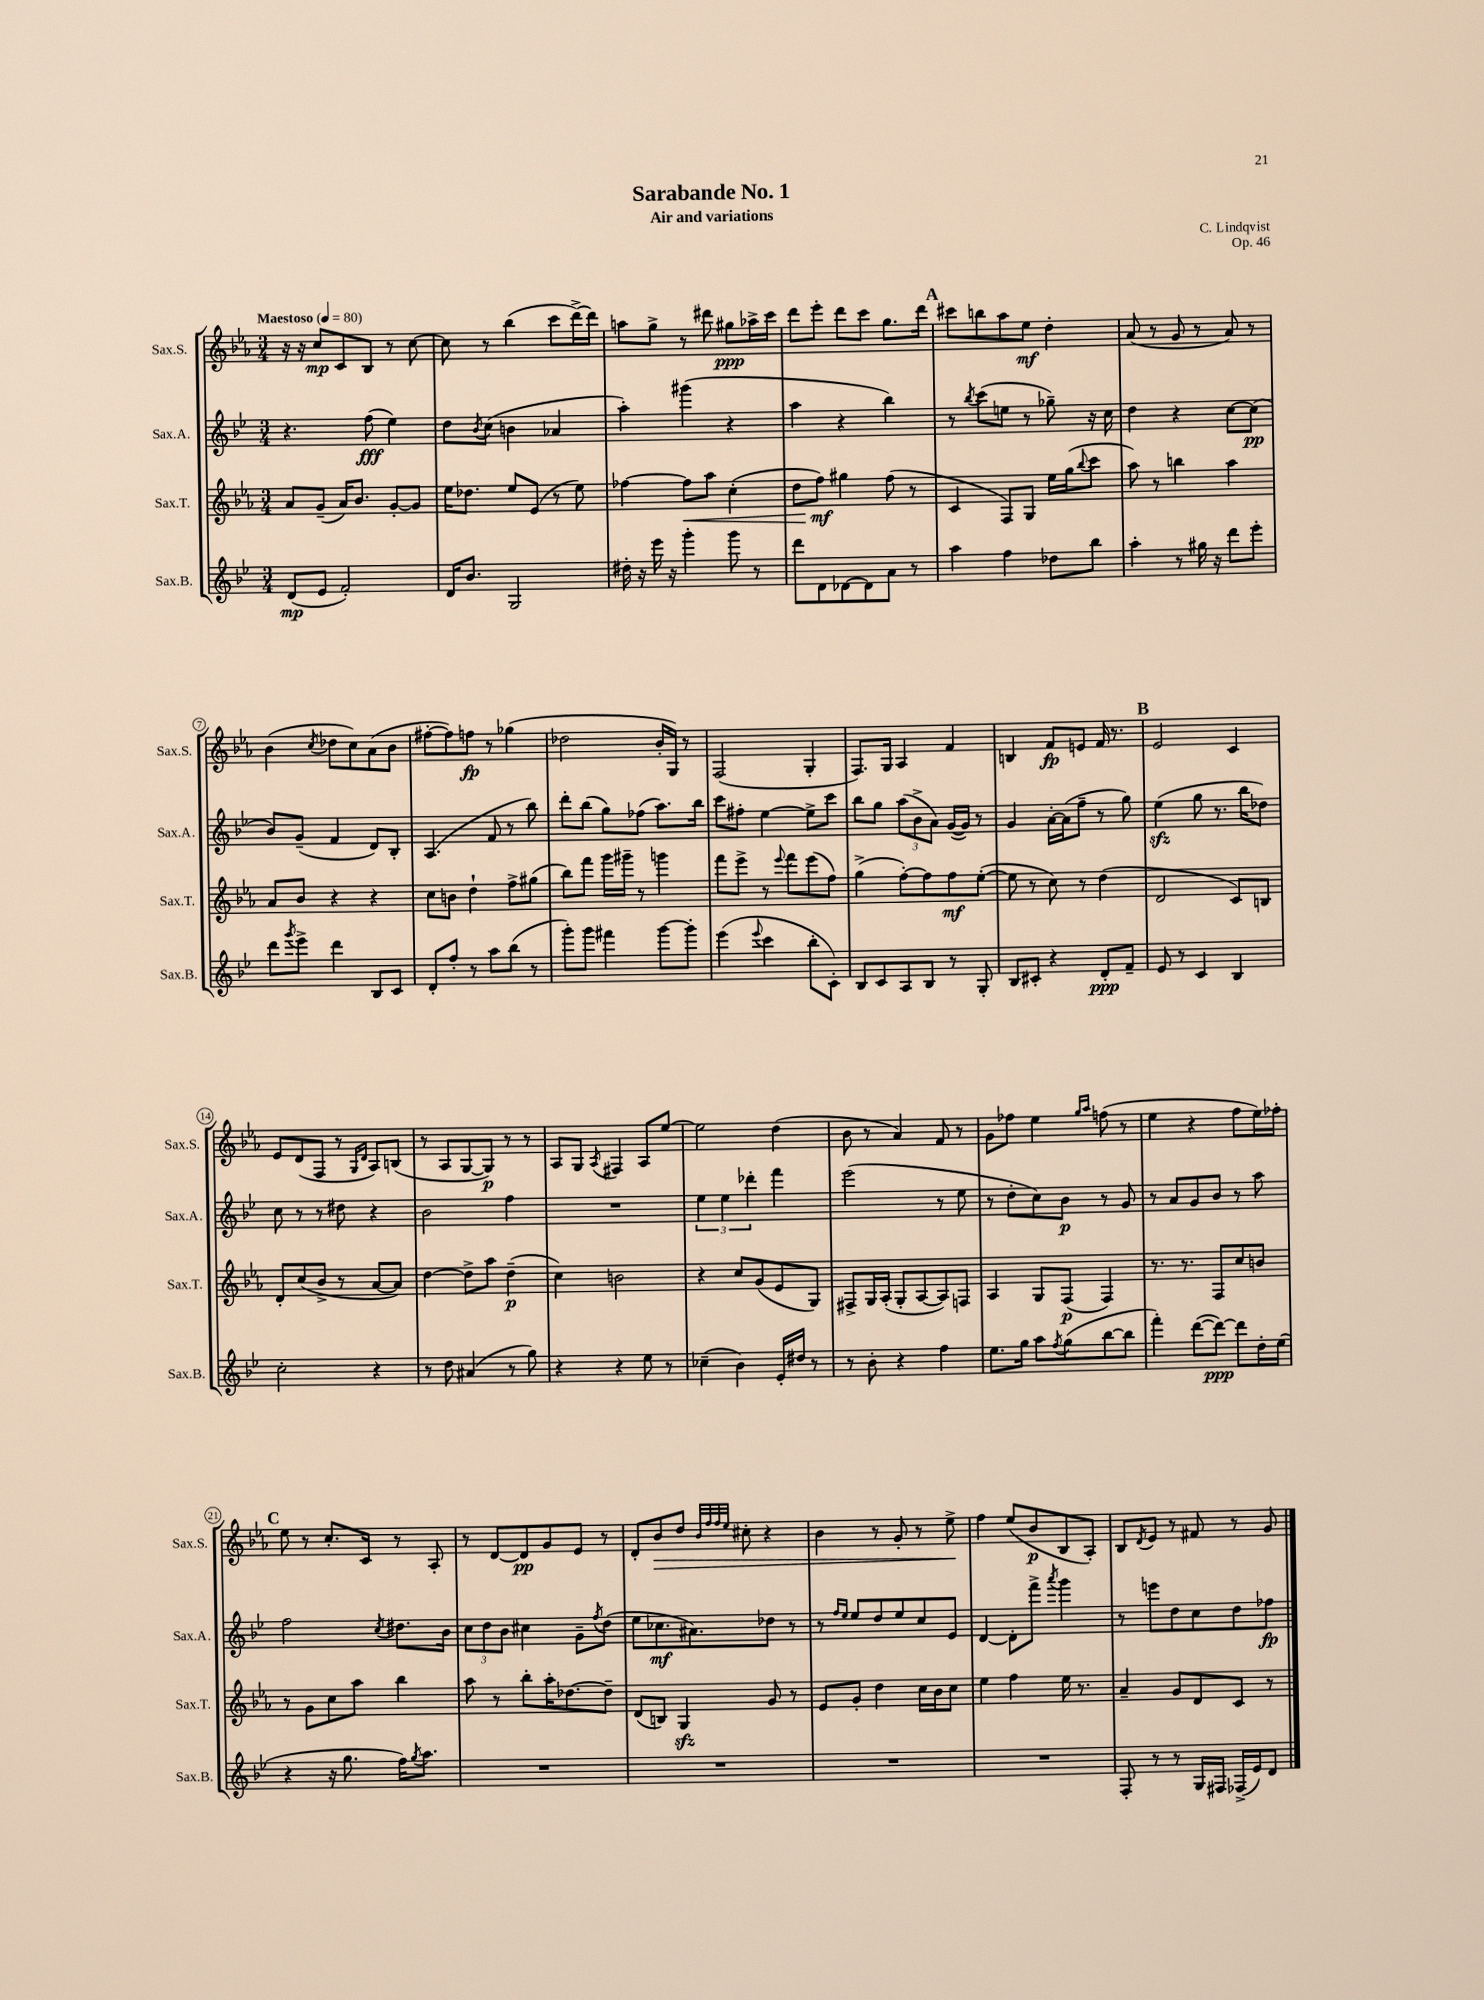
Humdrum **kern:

**kern	**dynam	**kern	**dynam	**kern	**dynam	**kern	**dynam
*part4	*part4	*part3	*part3	*part2	*part2	*part1	*part1
*staff4	*staff4	*staff3	*staff3	*staff2	*staff2	*staff1	*staff1
*I"Sax.B.	*	*I"Sax.T.	*	*I"Sax.A.	*	*I"Sax.S.	*
*I'Sax.B.	*	*I'Sax.T.	*	*I'Sax.A.	*	*I'Sax.S.	*
*clefG2	*	*clefG2	*	*clefG2	*	*clefG2	*
*k[b-e-]	*	*k[b-e-a-]	*	*k[b-e-]	*	*k[b-e-a-]	*
*M3/4	*	*M3/4	*	*M3/4	*	*M3/4	*
*MM80	*	*MM80	*	*MM80	*	*MM80	*
=1	=1	=1	=1	=1	=1	=1	=1
!	!	!	!	!	!	!LO:TX:a:B:t=Maestoso	!
(8d/L	mp	8a-/L	.	4.r	.	16r	.
.	.	.	.	.	.	16r	.
8e-/J	.	(8g~/J	.	.	.	8cc/L	mp
2f'/)	.	16a-/KL)	.	.	.	8c/	.
.	.	8.b-/J	.	.	.	.	.
.	.	.	.	(8ff\	fff	8B-/J	.
.	.	[8g'/L	.	4ee-\)	.	8r	.
.	.	8g/J]	.	.	.	[8cc\	.
=2	=2	=2	=2	=2	=2	=2	=2
16d/KL	.	16ee-\KL	.	8dd\L	.	8cc\]	.
8.b-/J	.	8.dd-X\J	.	.	.	.	.
.	.	.	.	8qb-/	.	.	.
.	.	.	.	(8cc\J	.	8r	.
2G/	.	8ee-/L	.	4bn\	.	(4bb-\	.
.	.	(8e-/J	.	.	.	.	.
.	.	8r	.	4a-X/	.	8ccc\L	.
.	.	8ee-\)	.	.	.	[16ddd^\L)	.
.	.	.	.	.	.	16ddd\JJ]	.
=3	=3	=3	=3	=3	=3	=3	=3
16dd#X'\	.	[4ff-X\	.	4aa'\)	.	8aan\L	.
16r	.	.	.	.	.	.	.
16eee-\	.	.	.	.	.	8gg^\J	.
16r	.	.	.	.	.	.	.
!	!	!	!LO:HP:b	!	!	!	!
4ggg'\	.	8ff-\L]	<	(4ggg#X\	.	8r	.
.	.	8aa-\J	.	.	.	8ddd#X\	.
8ggg\	.	(4cc'\	.	4r	.	8gg#X\L	ppp
8r	.	.	.	.	.	16aa-X^\L	.
.	.	.	.	.	.	16ccc\JJ	.
=4	=4	=4	=4	=4	=4	=4	=4
8ddd\L	.	8dd\L	.	4aa\	.	8ddd\L	.
8d\	.	8ff\J)	mf	.	.	8eee-'\J	.
[8d-X\	.	4gg#X\	[	4r	.	8ddd\L	.
8d-\]	.	.	.	.	.	8ccc\J	.
8a\J	.	(8ff\	.	4bb-\)	.	8.gg\L	.
8r	.	8r	.	.	.	.	.
.	.	.	.	.	.	16ddd\Jk	.
!!LO:REH:place=s1:t=A
=5	=5	=5	=5	=5	=5	=5	=5
4aa\	.	4c/	.	8r	.	8ccc#X\L	.
.	.	.	.	8qbb-/	.	.	.
.	.	.	.	(8ccc\L	.	8bbn\	.
4ff\	.	8F/L)	.	8een\J	.	8aa-\	.
.	.	8G/J	.	8r	.	8ee-\J	mf
8dd-X\L	.	16ee-\LL	.	8gg-X~\)	.	4dd'\	.
.	.	(16gg\J	.	.	.	.	.
.	.	8qqbb-/	.	.	.	.	.
8bb-\J	.	8ccc\J	.	16r	.	.	.
.	.	.	.	16cc\	.	.	.
=6	=6	=6	=6	=6	=6	=6	=6
4aa'\	.	8aa-\)	.	4dd\	.	(8a-/	.
.	.	8r	.	.	.	8r	.
8r	.	4bbn\	.	4r	.	8g/	.
16gg#X\	.	.	.	.	.	8r	.
16r	.	.	.	.	.	.	.
8ddd\L	.	4aa-\	.	[8cc\L	.	8a-/)	.
8eee-'\J	.	.	.	(8cc\J]	pp	8r	.
!!LO:LB:g=z
=7	=7	=7	=7	=7	=7	=7	=7
8ddd\L	.	8a-/L	.	8b-/L)	.	(4b-\	.
8qggg/	.	.	.	.	.	.	.
8eee-^\J	.	8b-/J	.	(8g~/J	.	.	.
.	.	.	.	.	.	8qcc/	.
4ddd\	.	4r	.	4f/	.	8dd-X\L	.
.	.	.	.	.	.	8cc\)	.
8B-/L	.	4r	.	8d/L)	.	(8a-\	.
8c/J	.	.	.	8B-'/J	.	8b-\J	.
=8	=8	=8	=8	=8	=8	=8	=8
8d'/L	.	8cc\L	.	(4.A/	.	[8ff#X'\L	.
8ff'/J	.	8bn\J	.	.	.	8ff#\])	.
8r	.	4dd`\	.	.	.	8ffn\J	fp
8aa\L	.	.	.	8f/	.	8r	.
(8bb-\J	.	8ff^\L	.	8r	.	(4gg-X\	.
8r	.	(8gg#X\J	.	8bb-\)	.	.	.
=9	=9	=9	=9	=9	=9	=9	=9
8ggg'\L)	.	8bb-\L)	.	8ddd'\L	.	2dd-X\	.
8ggg\J	.	8fff\J	.	(8bb-\J	.	.	.
4fff#X\	.	16ggg\LL	.	8gg\L)	.	.	.
.	.	16ggg#X~\JJ	.	.	.	.	.
.	.	8r	.	(8ff-X\J	.	.	.
[8ggg\L	.	4gggn\	.	8.aa\L)	.	16b-'/LL	.
.	.	.	.	.	.	16G/JJ)	.
8ggg'\J]	.	.	.	.	.	8r	.
.	.	.	.	16bb-\Jk	.	.	.
=10	=10	=10	=10	=10	=10	=10	=10
(4eee-\	.	8fff\L	.	8ccc\L	.	(2F/	.
.	.	8eee-^\J	.	8ff#X'\J	.	.	.
8qqeee-/	.	.	.	.	.	.	.
4ccc\	.	8r	.	[4ee-\	.	.	.
.	.	8qqeee-/	.	.	.	.	.
.	.	8fff\L	.	.	.	.	.
8bb-'\L	.	(8eee-\	.	8ee-^\L]	.	4G'/	.
8c'\J)	.	8ff\J)	.	8ccc\J	.	.	.
=11	=11	=11	=11	=11	=11	=11	=11
8B-/L	.	(4gg^\	.	8bb-\L	.	8.F/L)	.
8c/	.	.	.	8gg\J	.	.	.
.	.	.	.	.	.	16G/Jk	.
8A/	.	[8ff'\L)	.	(12aa\L	.	4A-/	.
.	.	.	.	12b-^\	.	.	.
8B-/J	.	8ff\]	.	.	.	.	.
.	.	.	.	12a\J)	.	.	.
8r	.	8ff\	mf	([16g/LL	.	4f/	.
.	.	.	.	16g/JJ])	.	.	.
8G'/	.	([8ee-'\J	.	8r	.	.	.
=12	=12	=12	=12	=12	=12	=12	=12
8B-/L	.	8ee-\]	.	4g/	.	4Bn/	.
8c#X'/J	.	8r	.	.	.	.	.
4r	.	8cc\)	.	[16a'\LL	.	8f/L	fp
.	.	.	.	(16a\J]	.	.	.
.	.	8r	.	8ff~\J	.	8en/J	.
8d'/L	ppp	(4dd\	.	8r	.	16f/	.
.	.	.	.	.	.	8.r	.
8f~/J	.	.	.	8gg\)	.	.	.
!!LO:REH:place=s1:t=B
=13	=13	=13	=13	=13	=13	=13	=13
8e-/	.	2d/	.	(4ee-zz\	.	2e-/	.
8r	.	.	.	.	.	.	.
4c/	.	.	.	8gg\	.	.	.
.	.	.	.	8.r	.	.	.
4B-/	.	8c/L)	.	.	.	4c/	.
.	.	.	.	16bb-\KL	.	.	.
.	.	8Bn/J	.	8dd-X\J)	.	.	.
!!LO:LB:g=z
=14	=14	=14	=14	=14	=14	=14	=14
2cc'\	.	8d'/L	.	8cc\	.	8e-/L	.
.	.	(8cc/	.	8r	.	(8d/	.
.	.	8b-^/J	.	8r	.	8F/J	.
.	.	8r	.	8dd#X\	.	8r	.
.	.	.	.	.	.	16qqG/LL	.
.	.	.	.	.	.	16qqd/JJ	.
4r	.	[8a-/L	.	4r	.	8A-/L)	.
.	.	8a-/J])	.	.	.	(8Bn/J	.
=15	=15	=15	=15	=15	=15	=15	=15
8r	.	[4dd\	.	2b-\	.	8r	.
8dd\	.	.	.	.	.	8A-/L	.
(4a#X/	.	8dd^\L]	.	.	.	[8G/	.
.	.	8aa-\J	.	.	.	8G/J])	p
8r	.	(4dd~\	p	4ff\	.	8r	.
8gg\)	.	.	.	.	.	8r	.
=16	=16	=16	=16	=16	=16	=16	=16
4r	.	4cc\)	.	2.r	.	8A-/L	.
.	.	.	.	.	.	8G/J	.
.	.	.	.	.	.	8qA-/	.
4r	.	2bn\	.	.	.	4F#X/	.
8ee-\	.	.	.	.	.	8A-/L	.
8r	.	.	.	.	.	[8ee-/J	.
=17	=17	=17	=17	=17	=17	=17	=17
(4cc-X~\	.	4r	.	6ee-\	.	2ee-\]	.
.	.	.	.	6ee-\	.	.	.
4b-\)	.	8cc/L	.	.	.	.	.
.	.	.	.	6ddd-X'\	.	.	.
.	.	(8g/	.	.	.	.	.
16e-'/LL	.	8e-/	.	4fff\	.	(4dd\	.
16dd#X/JJ	.	.	.	.	.	.	.
8r	.	8G/J)	.	.	.	.	.
=18	=18	=18	=18	=18	=18	=18	=18
8r	.	8F#X^/L	.	(2eee-\	.	8b-\	.
8b-'\	.	16G/L	.	.	.	8r	.
.	.	(16A-'/JJ	.	.	.	.	.
4r	.	8G'/L	.	.	.	4a-/)	.
.	.	[8A-/	.	.	.	.	.
4ff\	.	8A-/])	.	8r	.	8f/	.
.	.	8Fn/J	.	8ee-\	.	8r	.
=19	=19	=19	=19	=19	=19	=19	=19
8.ee-\L	.	4A-/	.	8r	.	8g\L	.
.	.	.	.	8dd'\L	.	8ff-X\J	.
16gg\Jk	.	.	.	.	.	.	.
8aa\L	.	8G/L	.	8cc\)	.	4ee-\	.
8qff/	.	.	.	.	.	.	.
(8gg\	.	(8F/J	p	8b-\J	p	.	.
.	.	.	.	.	.	16qqgg/LL	.
.	.	.	.	.	.	16qqaa-/JJ	.
[8bb-\	.	4F/)	.	8r	.	(8ffn\	.
8bb-\J]	.	.	.	8g/	.	8r	.
=20	=20	=20	=20	=20	=20	=20	=20
4fff'\)	.	8.r	.	8r	.	4ee-\	.
.	.	.	.	8a/L	.	.	.
.	.	8.r	.	.	.	.	.
([8ddd\L	.	.	.	8g/	.	4r	.
8ddd\J_)	ppp	8F/L	.	8b-/J	.	.	.
8ddd\L]	.	8cc/	.	8r	.	8ff\L	.
16dd'\L	.	8bn/J	.	8aa\	.	16ee-\L)	.
(16ee-\JJ	.	.	.	.	.	16ff-X'\JJ	.
!!LO:LB:g=z
!!LO:REH:place=s1:t=C
=21	=21	=21	=21	=21	=21	=21	=21
4r	.	8r	.	2ff\	.	8ee-\	.
.	.	8g\L	.	.	.	8r	.
16r	.	8cc\	.	.	.	8.cc'/L	.
8.gg\	.	.	.	.	.	.	.
.	.	8aa-\J	.	.	.	.	.
.	.	.	.	.	.	16c/Jk	.
.	.	.	.	8qcc/	.	.	.
16ff\KL)	.	4bb-\	.	8.dd#X\L	.	8r	.
8qgg/	.	.	.	.	.	.	.
8.aa\J	.	.	.	.	.	.	.
.	.	.	.	.	.	8A-'/	.
.	.	.	.	16b-\Jk	.	.	.
=22	=22	=22	=22	=22	=22	=22	=22
2.r	.	8aa-\	.	12cc\L	.	8r	.
.	.	.	.	12dd\	.	.	.
.	.	8r	.	.	.	[8d/L	.
.	.	.	.	12b-\J	.	.	.
.	.	8bb-'\L	.	4cc#X\	.	8d/]	pp
.	.	16aa-'\K	.	.	.	8g/	.
.	.	[8.dd-X\	.	.	.	.	.
.	.	.	.	8g~\L	.	8e-/J	.
.	.	.	.	8qff/	.	.	.
.	.	8dd-~\J]	.	(8dd\J	.	8r	.
=23	=23	=23	=23	=23	=23	=23	=23
2.r	.	(8d/L	.	8ee-\L	.	8d'/L	.
!	!	!	!	!	!	!	!LO:HP:b
.	.	8Bn/J)	.	8.cc-X\	mf	8b-/	>
.	.	4Gzz/	.	.	.	8dd/J	.
.	.	.	.	8.a#X\)	.	.	.
.	.	.	.	.	.	32qqb-/LLL	.
.	.	.	.	.	.	32qqff/	.
.	.	.	.	.	.	32qqff/	.
.	.	.	.	.	.	32qqee-/JJJ	.
.	.	.	.	.	.	8cc#X'\	.
.	.	8g/	.	8dd-X\J	.	4r	.
.	.	8r	.	8r	.	.	.
=24	=24	=24	=24	=24	=24	=24	=24
2.r	.	8e-/L	.	8r	.	4b-\	.
.	.	.	.	16qqff/LL	.	.	.
.	.	.	.	16qqee-/JJ	.	.	.
.	.	8g'/J	.	8ee-/L	.	.	.
.	.	4dd\	.	8dd/	.	8r	.
.	.	.	.	8ee-/	.	8g'/	.
.	.	16cc\LL	.	8cc/	.	8r	.
.	.	16b-\J	.	.	.	.	.
.	.	8cc\J	.	8e-/J	.	8ee-^\	.
.	.	.	.	.	.	.	]
=25	=25	=25	=25	=25	=25	=25	=25
2.r	.	4ee-\	.	[4d/	.	4ff\	.
.	.	4ff\	.	8d'\L]	.	(8ee-/L	.
.	.	.	.	8fff^\J	.	8b-/	p
.	.	.	.	8qaaa/	.	.	.
.	.	16ee-\	.	4ggg\	.	8B-/	.
.	.	8.r	.	.	.	.	.
.	.	.	.	.	.	8A-'/J)	.
=26	=26	=26	=26	=26	=26	=26	=26
8F'/	.	4a-~/	.	8r	.	8B-/L	.
.	.	.	.	.	.	8qd/	.
8r	.	.	.	8eeen\L	.	8e-/J	.
8r	.	8g/L	.	8dd\	.	8r	.
16G/LL	.	8d/	.	8cc\	.	8f#X/	.
16F#X/JJ	.	.	.	.	.	.	.
(16F-X^/LL	.	8c/J	.	8dd\	.	8r	.
16e-/J)	.	.	.	.	.	.	.
8d/J	.	8r	.	8ff-X\J	fp	8g/	.
==	==	==	==	==	==	==	==
*-	*-	*-	*-	*-	*-	*-	*-
